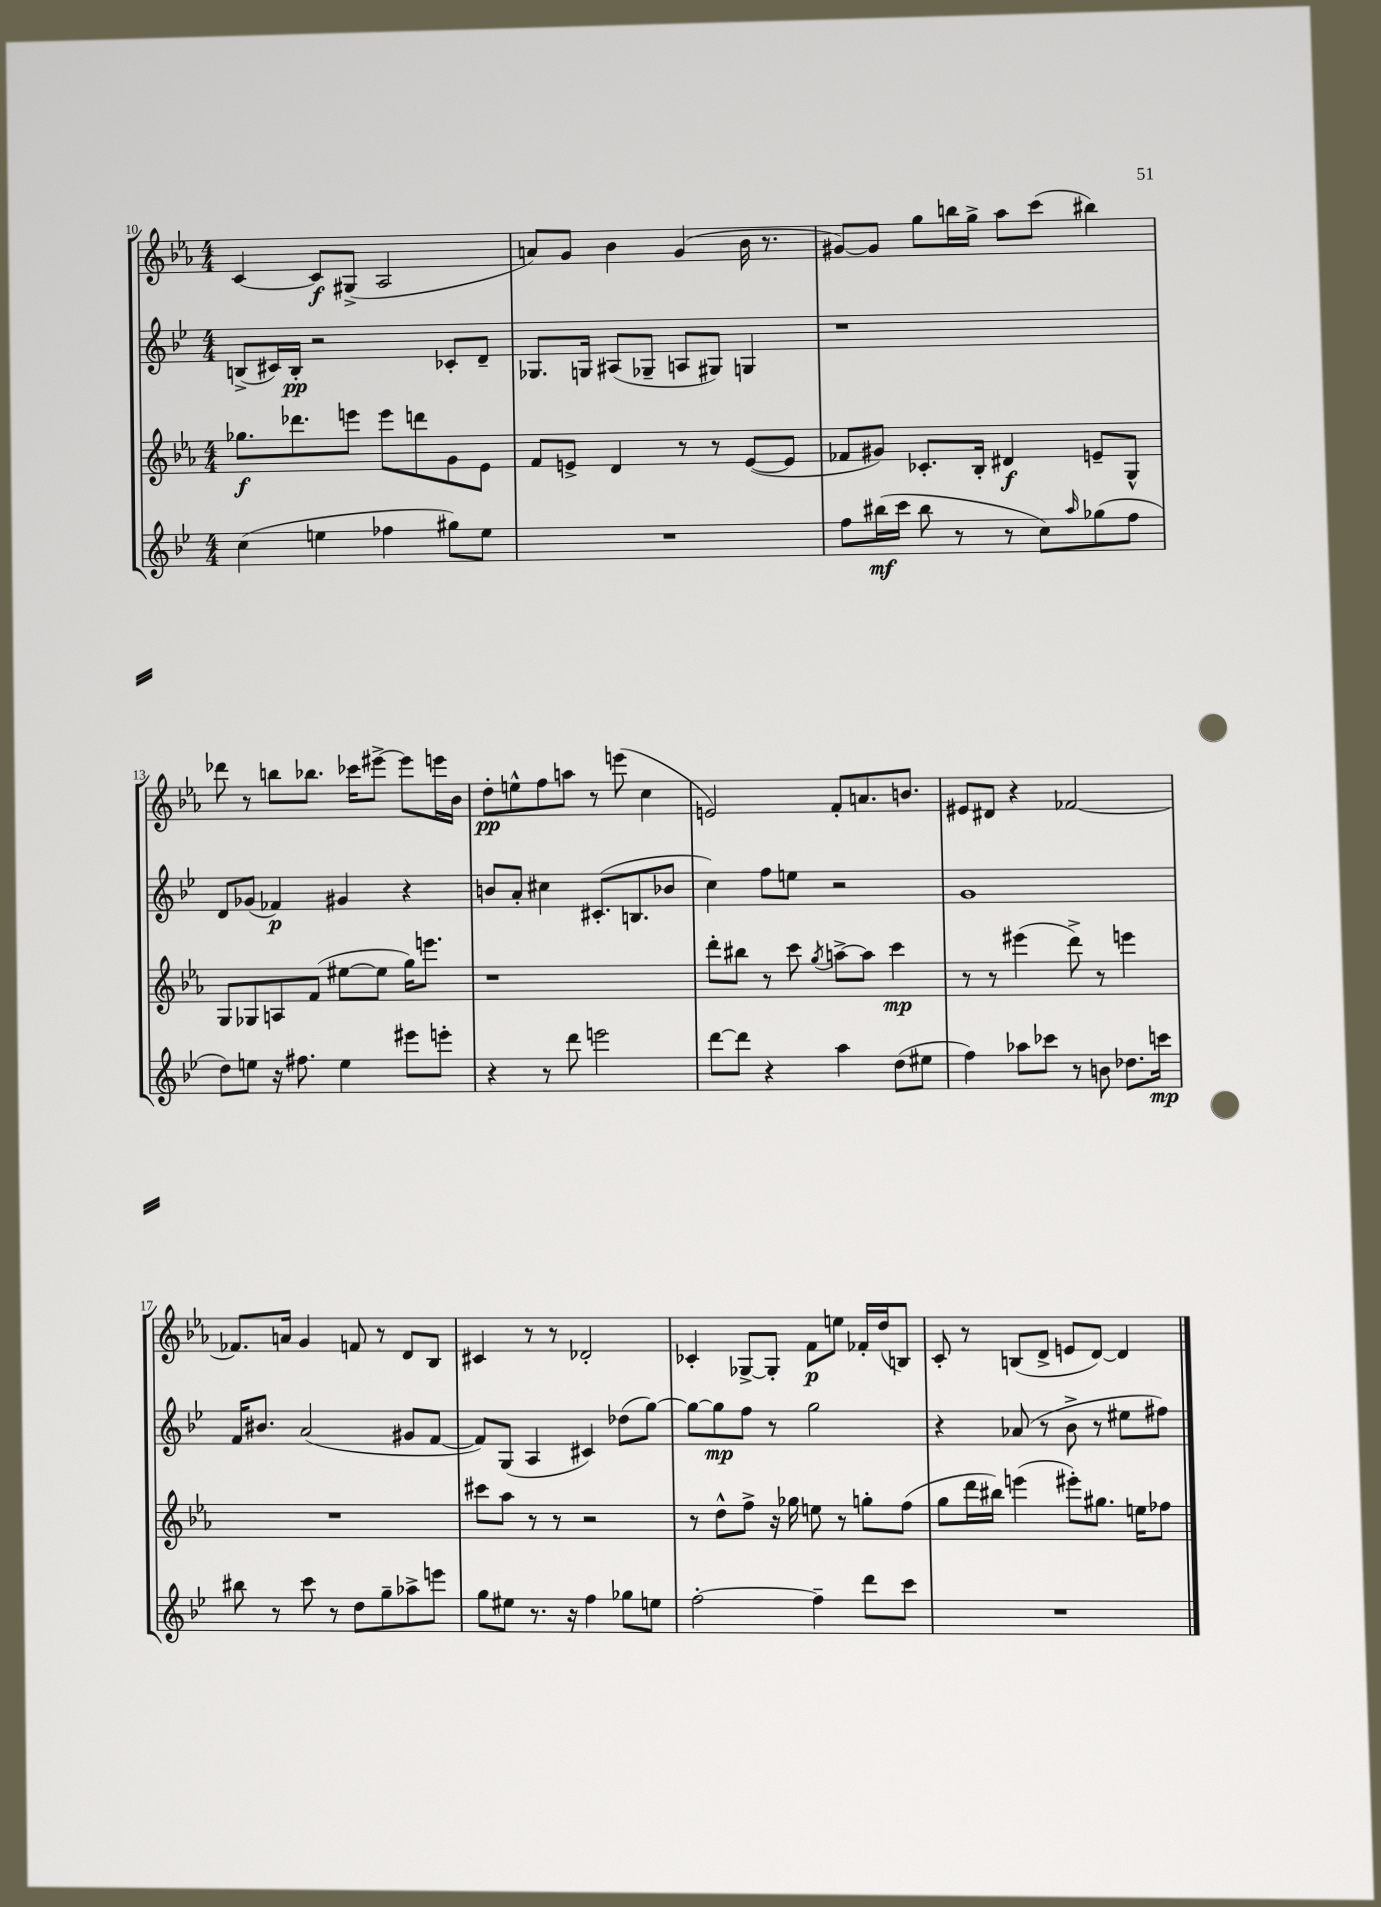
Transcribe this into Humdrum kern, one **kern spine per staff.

**kern	**dynam	**kern	**dynam	**kern	**dynam	**kern	**dynam
*part4	*part4	*part3	*part3	*part2	*part2	*part1	*part1
*staff4	*staff4	*staff3	*staff3	*staff2	*staff2	*staff1	*staff1
*clefG2	*	*clefG2	*	*clefG2	*	*clefG2	*
*k[b-e-]	*	*k[b-e-a-]	*	*k[b-e-]	*	*k[b-e-a-]	*
*M4/4	*	*M4/4	*	*M4/4	*	*M4/4	*
=10	=10	=10	=10	=10	=10	=10	=10
(4cc\	.	8.gg-X\L	f	(8Bn^/L	.	[4c/	.
.	.	.	.	16c#X/L)	.	.	.
.	.	8.ddd-X\	.	16B'/JJ	pp	.	.
4een\	.	.	.	2r	.	8c/L]	f
.	.	8eeen\J	.	.	.	(8G#X^/J	.
4ff-X\	.	8eee\L	.	.	.	2A-/	.
.	.	8dddn\	.	.	.	.	.
8gg#X\L)	.	8g\	.	8c-X'/L	.	.	.
8ee\J	.	8e-\J	.	8d~/J	.	.	.
=11	=11	=11	=11	=11	=11	=11	=11
1r	.	8f/L	.	8.G-X/L	.	8an/L)	.
.	.	8en^/J	.	.	.	8g/J	.
.	.	.	.	16Gn/Jk	.	.	.
.	.	4d/	.	(8A#X/L	.	4b-\	.
.	.	.	.	8G-X~/J	.	.	.
.	.	8r	.	8An/L	.	(4g/	.
.	.	8r	.	8G#X/J)	.	.	.
.	.	([8e/L	.	4Gn/	.	16b-\	.
.	.	.	.	.	.	8.r	.
.	.	8e/J]	.	.	.	.	.
=12	=12	=12	=12	=12	=12	=12	=12
8ff\L	.	8f-X/L	.	1r	.	[8g#X/L)	.
(16bb#X\L	mf	8g#X/J)	.	.	.	8g#/J]	.
16ccc\JJ	.	.	.	.	.	.	.
8bb#\	.	8.c-X'/L	.	.	.	8gg\L	.
8r	.	.	.	.	.	16bbn\L	.
.	.	16B-'/Jk	.	.	.	16gg^\JJ	.
8r	.	4d#X/	f	.	.	8aa-\L	.
8cc\L)	.	.	.	.	.	(8ccc\J	.
16qqaa/	.	.	.	.	.	.	.
(8gg-X\	.	8en~/L	.	.	.	4bb#X\)	.
8ff\J	.	8G^^/J	.	.	.	.	.
!!LO:LB:g=z
=13	=13	=13	=13	=13	=13	=13	=13
8dd\L)	.	8G/L	.	8d/L	.	8ddd-X\	.
8een\J	.	8G-X/	.	(8g-X/J	.	8r	.
16r	.	8An/	.	4f-X/)	p	8bbn\L	.
8.ff#X\	.	.	.	.	.	.	.
.	.	(8f/J	.	.	.	8.bb-X\J	.
4ee\	.	[8ee#X\L	.	4g#X/	.	.	.
.	.	.	.	.	.	16ccc-X\KL	.
.	.	8ee#\J]	.	.	.	[8eee#X^\J	.
8eee#X\L	.	16gg\KL)	.	4r	.	8eee#\L]	.
.	.	8.eeen\J	.	.	.	.	.
8eeen'\J	.	.	.	.	.	16eeen\L	.
.	.	.	.	.	.	16b-\JJ	.
=14	=14	=14	=14	=14	=14	=14	=14
4r	.	1r	.	8bn/L	.	8dd'\L	pp
.	.	.	.	8a'/J	.	8een^^\	.
8r	.	.	.	4cc#X\	.	8ff\	.
8ddd\	.	.	.	.	.	8aan\J	.
2eeen\	.	.	.	(8.c#X'/L	.	8r	.
.	.	.	.	.	.	(8eeen\	.
.	.	.	.	8.Bn/	.	.	.
.	.	.	.	.	.	4cc\	.
.	.	.	.	8b-X/J	.	.	.
=15	=15	=15	=15	=15	=15	=15	=15
[8ddd\L	.	8ddd'\L	.	4cc\)	.	2en/)	.
8ddd\J]	.	8bb#X\J	.	.	.	.	.
4r	.	8r	.	8ff\L	.	.	.
.	.	8ccc\	.	8een\J	.	.	.
.	.	8qgg/	.	.	.	.	.
4aa\	.	[8aan^\L	.	2r	.	8f'/L	.
.	.	8aa\J]	.	.	.	8.an/	.
(8dd\L	.	4ccc\	mp	.	.	.	.
.	.	.	.	.	.	8.bn/J	.
8ee#X\J	.	.	.	.	.	.	.
=16	=16	=16	=16	=16	=16	=16	=16
4ff\)	.	8r	.	1g	.	8e#X/L	.
.	.	8r	.	.	.	8d#X/J	.
8aa-X\L	.	(4eee#X\	.	.	.	4r	.
8ccc-X\J	.	.	.	.	.	.	.
8r	.	8ddd^\)	.	.	.	[2f-X/	.
8bn\	.	8r	.	.	.	.	.
8.dd-X\L	.	4eeen\	.	.	.	.	.
16cccn\Jk	mp	.	.	.	.	.	.
!!LO:LB:g=z
=17	=17	=17	=17	=17	=17	=17	=17
8bb#X\	.	1r	.	16f/KL	.	8.f-X/L]	.
.	.	.	.	8.b#X/J	.	.	.
8r	.	.	.	.	.	.	.
.	.	.	.	.	.	16an/Jk	.
8ccc\	.	.	.	(2a/	.	4g/	.
8r	.	.	.	.	.	.	.
8dd\L	.	.	.	.	.	8fn/	.
8gg~\	.	.	.	.	.	8r	.
8aa-X^\	.	.	.	8g#X/L	.	8d/L	.
8eeen\J	.	.	.	[8f/J	.	8B-/J	.
=18	=18	=18	=18	=18	=18	=18	=18
8gg\L	.	8ccc#X\L	.	8f/L])	.	4c#X/	.
8ee#X\J	.	8aa-\J	.	(8G/J	.	.	.
8.r	.	8r	.	4A/	.	8r	.
.	.	8r	.	.	.	8r	.
16r	.	.	.	.	.	.	.
4ff\	.	2r	.	4c#X/)	.	2d-X'/	.
8gg-X\L	.	.	.	(8dd-X\L	.	.	.
8een\J	.	.	.	[8gg\J)	.	.	.
=19	=19	=19	=19	=19	=19	=19	=19
[2ff'\	.	8r	.	8gg\L_	.	4c-X'/	.
.	.	8dd^^\L	.	8gg\]	mp	.	.
.	.	8ff^\J	.	8ff\J	.	[8G-X^/L	.
.	.	16r	.	8r	.	8G-'/J]	.
.	.	16gg-X\	.	.	.	.	.
4ff~\]	.	8een\	.	2gg\	.	8f\L	p
.	.	8r	.	.	.	8een\J	.
8ddd\L	.	8ggn'\L	.	.	.	16f-X'/LL	.
.	.	.	.	.	.	(16dd/J	.
8ccc\J	.	(8ff\J	.	.	.	8Bn/J)	.
=20	=20	=20	=20	=20	=20	=20	=20
1r	.	8gg\L	.	4r	.	8c'/	.
.	.	16ddd\L	.	.	.	8r	.
.	.	16bb#X\JJ)	.	.	.	.	.
.	.	(4eeen\	.	(8a-X/	.	(8Bn/L	.
.	.	.	.	8r	.	8d^/J	.
.	.	8eee#X'\L)	.	8b-^\	.	8en/L	.
.	.	8.gg#X\J	.	8r	.	[8d/J)	.
.	.	.	.	8ee#X\L	.	4d/]	.
.	.	16een\KL	.	.	.	.	.
.	.	8ff-X\J	.	8ff#X\J)	.	.	.
==	==	==	==	==	==	==	==
*-	*-	*-	*-	*-	*-	*-	*-
